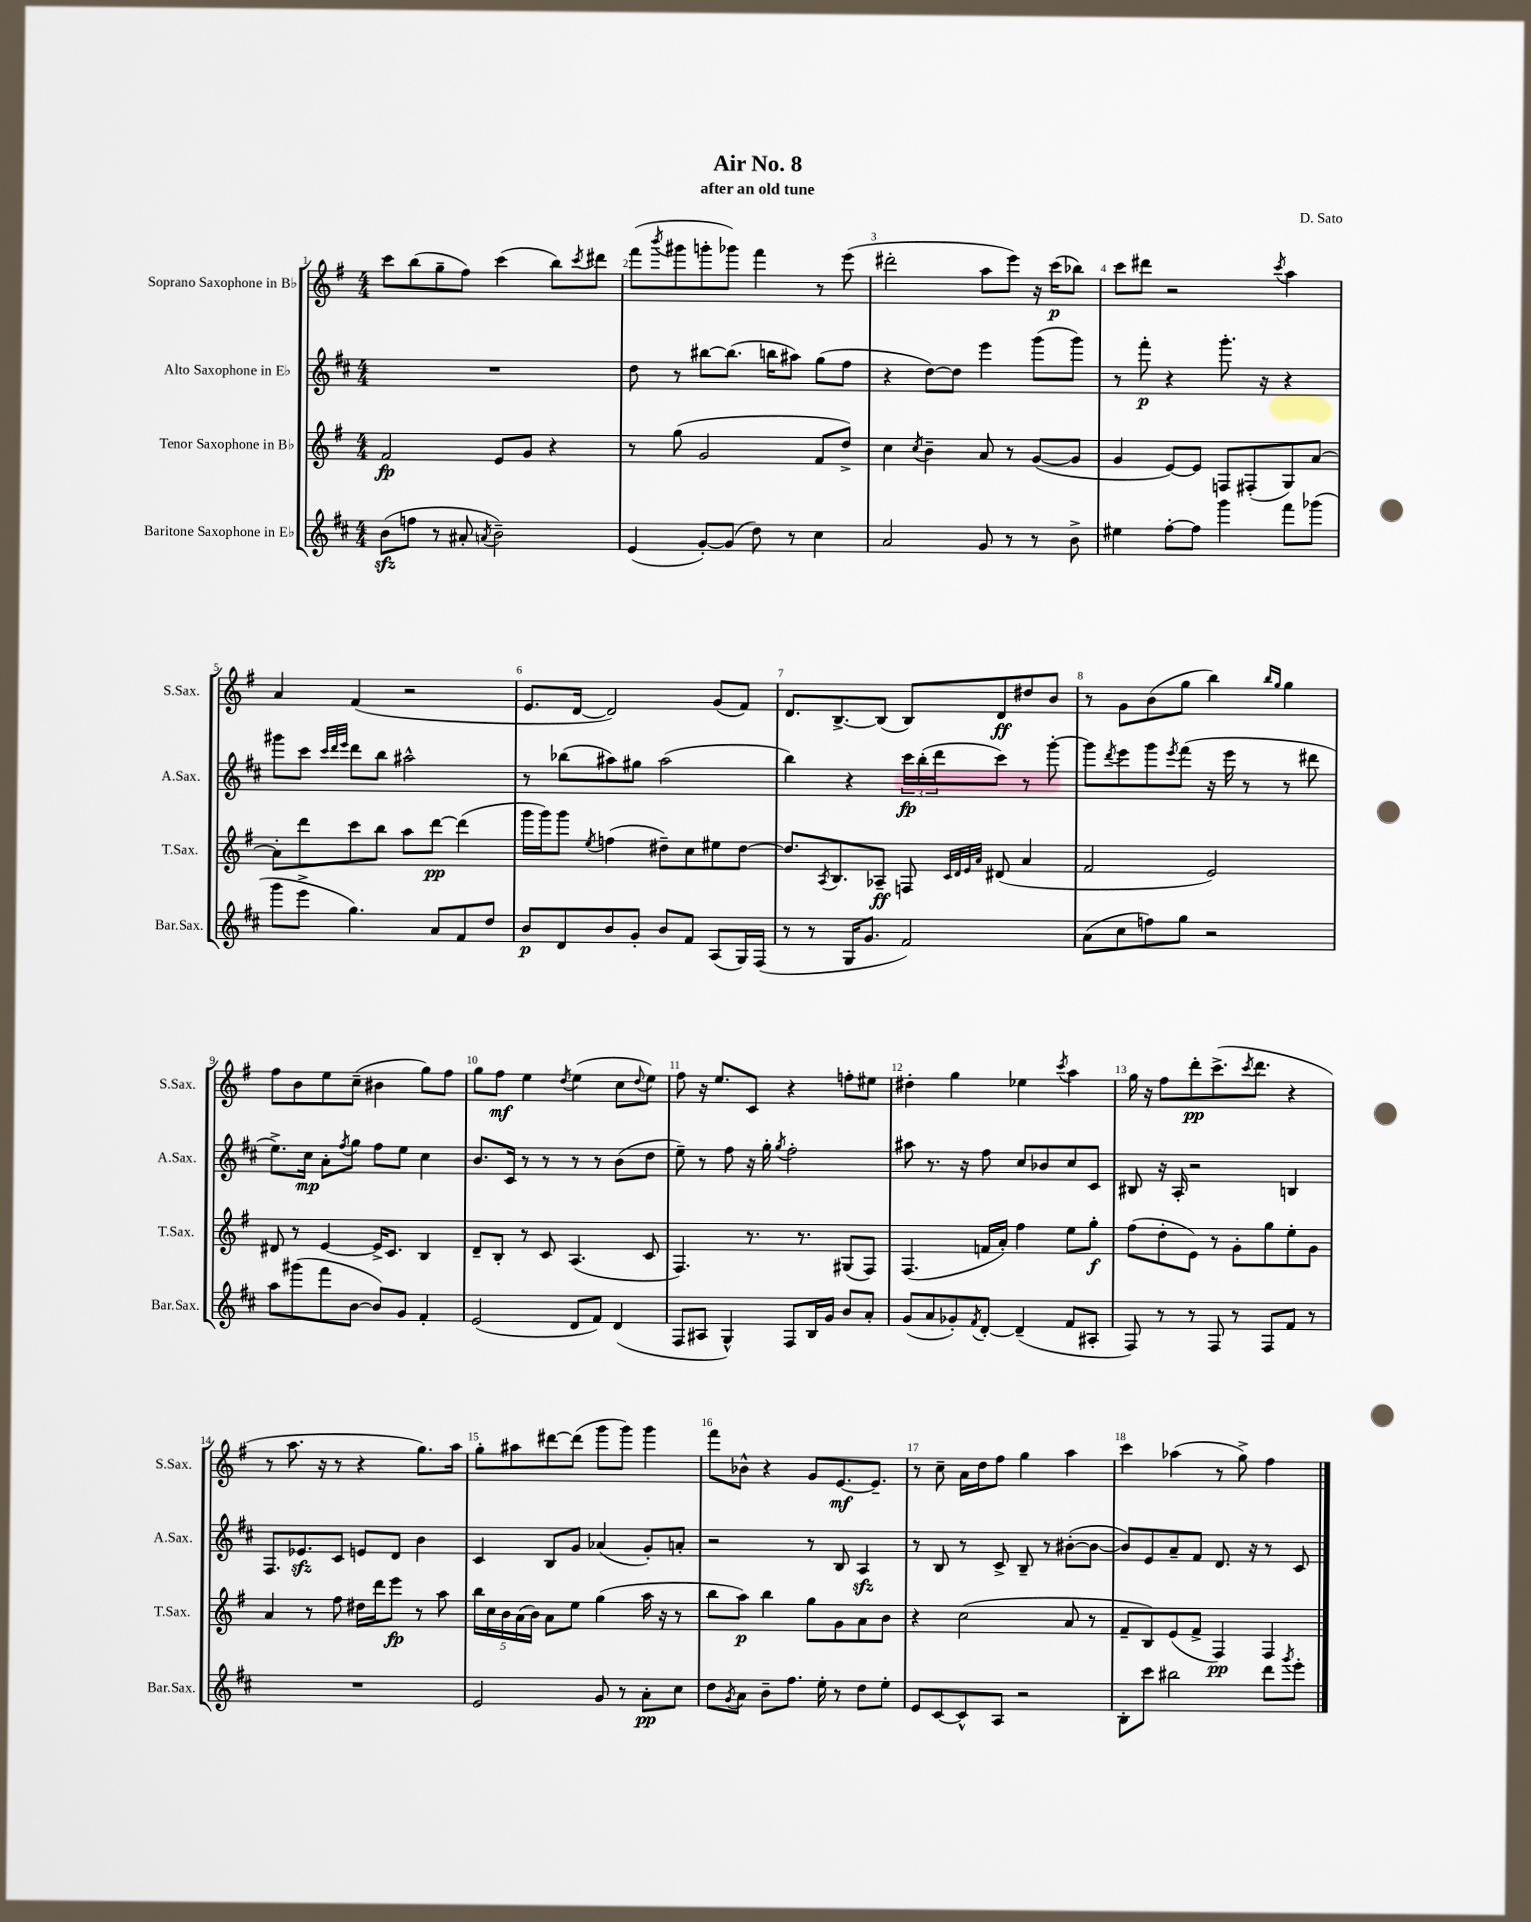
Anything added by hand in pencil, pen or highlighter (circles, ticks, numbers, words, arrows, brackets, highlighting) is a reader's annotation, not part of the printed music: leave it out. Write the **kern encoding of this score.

**kern	**kern	**kern	**kern
*staff4	*staff3	*staff2	*staff1
*clefG2	*clefG2	*clefG2	*clefG2
*k[f#c#]	*k[f#]	*k[f#c#]	*k[f#]
*M4/4	*M4/4	*M4/4	*M4/4
(8b	2f#	1r	8ccc
8ff	.	.	(8bb
8r	.	.	8gg~
8a#'	.	.	8ff#)
8qa	.	.	.
2b~)	8e	.	(4ccc
.	8g	.	.
.	4r	.	8bb)
.	.	.	8qccc
.	.	.	8ddd#
=	=	=	=
(4e	8r	8dd	(8fff#
.	.	.	8qbbb
.	(8gg	8r	8ggg#
[8g')	2g	[8bb#	8ggg'
(8g]	.	(8.bb#]	8ggg-)
8dd)	.	.	4fff#
.	.	16bb	.
8r	.	8aa#)	.
4cc#	8f#	(8gg	8r
.	8dd^)	8ff#	(8eee
=	=	=	=
2a	4cc	4r	2ddd#'
.	8qcc	.	.
.	4b~	[8dd)	.
.	.	8dd]	.
8g	8a	4eee	8aa
8r	8r	.	8eee)
8r	([8g	(8ggg	16r
.	.	.	(16ccc
8b^	8g]	8ggg)	8bb-)
=	=	=	=
4ee#	4g	8r	8ccc
.	.	8fff#'	8ddd#
[8ff#'	[8e)	4r	2r
8ff#]	8e]	.	.
4ggg	8F	8.ggg'	.
.	(8F#'	.	.
.	.	16r	.
.	.	.	8qccc
8fff#	8G)	4r	4aa
(8ggg-	[8a	.	.
=	=	=	=
8ggg	8a']	8ggg#	4a
8eee^	8ddd	8ccc#	.
.	.	32qqccc#	.
.	.	32qqddd	.
.	.	32qqeee	.
4.gg)	8ccc	8ddd	(4f#
.	8bb	8bb	.
.	8aa	2aa#^^	2r
8a	[8ddd	.	.
8f#	(4ddd]	.	.
8dd	.	.	.
=	=	=	=
8b	16ggg	8r	8.e
.	16ggg)	.	.
8d	8ggg	(8bb-	.
.	.	.	[16d
.	8qee	.	.
8b	(4ff	8aa#)	2d])
8g'	.	8gg#	.
8b	8dd#~)	(2aa#	.
8f#	8cc	.	.
(8A	8ee#	.	(8g
16G)	[8dd#	.	8f#)
(16F#	.	.	.
=	=	=	=
8r	8.dd#]	4bb)	8.d
8r	.	.	.
.	8qA	.	.
.	8.B	.	[8.B^
16G	.	4r	.
8.g	.	.	.
.	8A-~	.	(8B]
2f#)	8F	24ccc#	8B)
.	.	(24bb'	.
.	.	24ddd	.
.	32qqc	.	.
.	32qqd	.	.
.	32qqe	.	.
.	32qqa	.	.
.	(8d#	8ccc#)	8d
.	4a	8r	8dd#
.	.	[8ggg'	8b
=	=	=	=
(8a	2f#	8ggg]	8r
.	.	8qddd	.
8cc#	.	8eee	8g
8ff)	.	8ggg	(8b
.	.	8qeee	.
8gg	.	(8fff#	8gg
2r	2e)	16r	4bb)
.	.	16eee	.
.	.	8r	.
.	.	.	16qqbb
.	.	.	16qqgg
.	.	8r	4gg
.	.	8ddd#	.
=	=	=	=
8aa	8d#	8.ee^)	8ff#
(8ggg#	8r	.	8b
.	.	16cc#	.
8fff#	[4e	8a'	8ee
.	.	8qff#	.
[8b	.	8gg	(8cc~
8b])	16e^]	8ff#	4b#
.	8.c	.	.
8g	.	8ee	.
4f#'	4B	4cc#	8gg)
.	.	.	8ff#
=	=	=	=
(2e	8d~	8.b	8gg
.	8B'	.	8ff#
.	.	16c#	.
.	8r	8r	4ee
.	8c	8r	.
.	.	.	8qdd
8d	(4.A	8r	(4ee
8f#)	.	8r	.
(4d	.	(8b	8cc
.	.	.	8qqdd
.	8c	8dd	8ee)
=	=	=	=
8F#	4.F#)	8ee~)	8ff#
8A#	.	8r	16r
.	.	.	8.ee
4G^^)	.	8ff#	.
.	8.r	16r	8c
.	.	16gg'	.
.	.	8qgg	.
8F#	.	2ff#'	4r
.	8.r	.	.
16B	.	.	.
16g	.	.	.
8b	(8G#	.	8ff'
8a'	8F#)	.	8ee#
=	=	=	=
(8g	(4.F#	8aa#	4dd#'
8a	.	8.r	.
8g-')	.	.	4gg
.	.	16r	.
8qf#	.	.	.
[8d'	16f	8ff#	.
.	16a')	.	.
(4d~]	4ff#	8cc#	4ee-
.	.	8b-	.
.	.	.	8qccc
8f#	8ee	8cc#	4aa
8A#'	8gg'	8c#	.
=	=	=	=
8F#)	(8ff#	8B#	16gg
.	.	.	16r
8r	8dd'	16r	8ff#
.	.	16A'	.
8r	8e)	2r	8ddd'
8F#	8r	.	(8.ccc^
8r	8g'	.	.
.	.	.	8qccc
.	.	.	8.ddd
8F#	8gg	.	.
8f#	8ee'	4B	4r
8r	8g	.	.
=	=	=	=
1r	4a	8.F#	8r
.	.	.	8.aa
.	.	8.e-	.
.	8r	.	.
.	.	.	16r
.	8ff#	8c#	8r
.	16dd#	8e	4r
.	16ddd	.	.
.	8eee	8d	.
.	8r	4b	8.gg)
.	8aa	.	.
.	.	.	16aa
=	=	=	=
2e	20bb	4c#	8gg'
.	20cc	.	.
.	20b	.	.
.	.	.	8aa#
.	(20a	.	.
.	20b)	.	.
.	8a	8B	[8ddd#
.	8ee	8g	(8ddd#]
8g	(4gg	(4a-	8ggg
8r	.	.	8ggg)
8a'	16aa	8g')	4ggg
.	16r	.	.
8cc#	8r	8a'	.
=	=	=	=
8dd	8bb	2r	8fff#
8qg	.	.	.
8a	8aa)	.	8b-^^
8b~	4bb	.	4r
8.ff#	.	.	.
.	8gg	8r	8g
16ee'	.	.	.
8r	8g	8B	[8.e
8dd	8a	4A	.
.	.	.	8.e~]
8ee'	8b	.	.
=	=	=	=
8e	4r	8r	8r
[8c#	.	8B	8cc~
8c#^^]	(2cc	8r	16a
.	.	.	16dd
8A	.	8c#^	8ff#
2r	.	8B~	4gg
.	.	8r	.
.	8a	([8b#'	4aa
.	8r	8b#_	.
=	=	=	=
8B'	8f#~	8b#])	4ccc
8ccc#	8B)	8e	.
2bb#	(8e	8a~	(4aa-
.	8f#^	8f#	.
.	4F#)	8.d	8r
.	.	.	8gg^)
.	.	16r	.
8ddd	4F#	8r	4ff#
8qggg	.	.	.
8eee'	.	8c#	.
==	==	==	==
*-	*-	*-	*-
